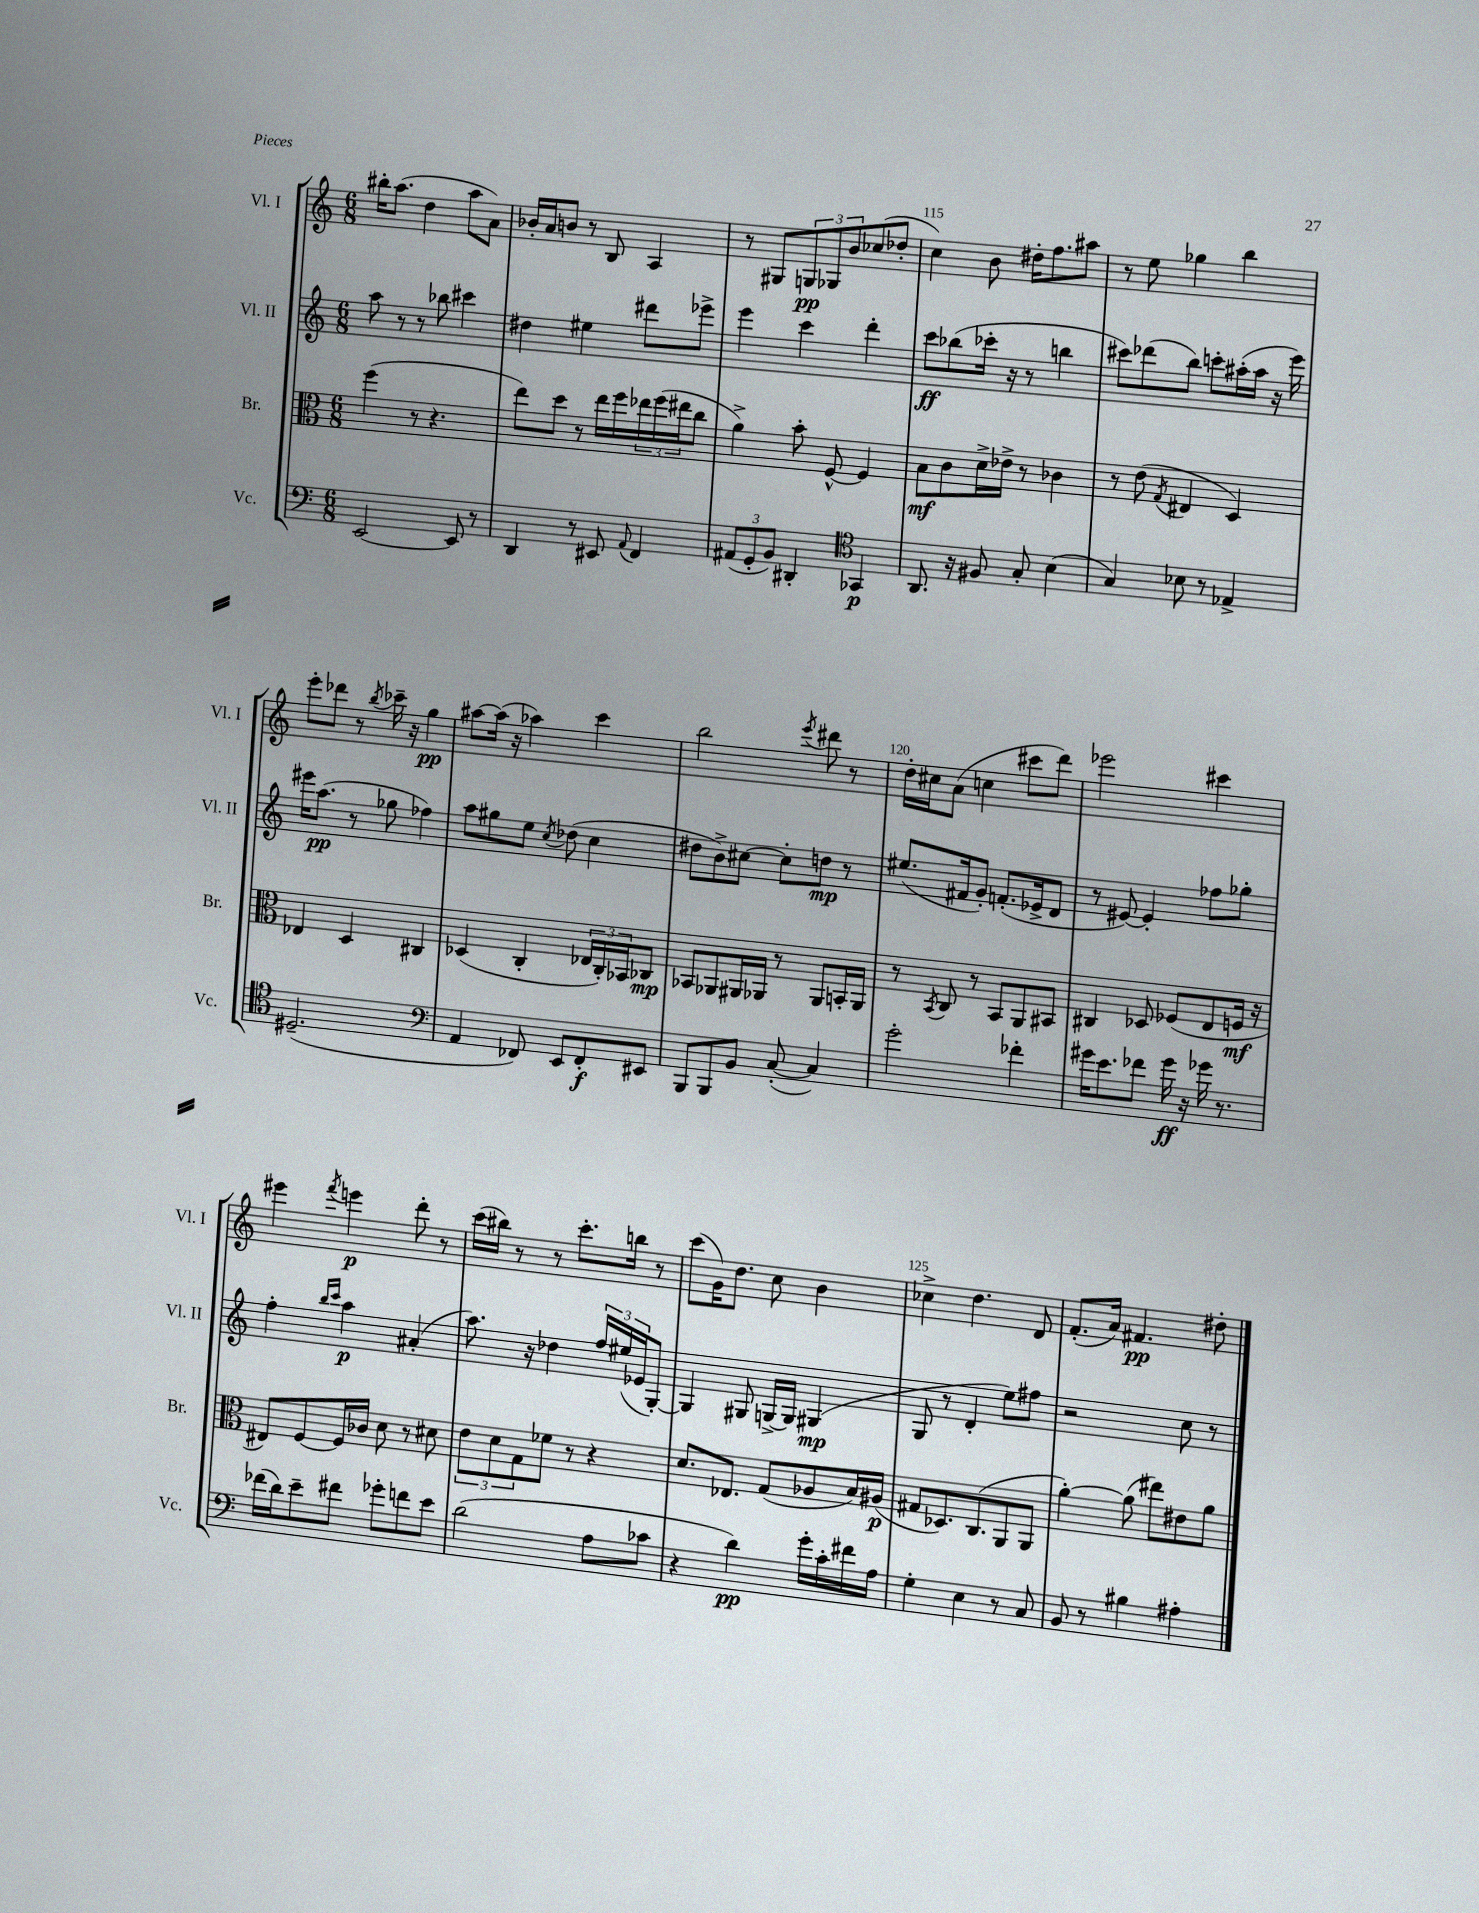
<<
\new StaffGroup <<
\new Staff = "s0" \with { instrumentName = "Vl. I" shortInstrumentName = "Vl. I" } {
    \clef treble \key c \major \numericTimeSignature \time 6/8
    bis''16-. a''8.( d''4 a''8 a'8) |
    bes'16-. a'16 b'8 r8 b8 a4 |
    r8 gis8 \tuplet 3/2 { g8\pp ges8 b'8 } ces''8( des''8-. |
    c''4) b'8 dis''16-. f''8. ais''8 |
    r8 e''8 ges''4 b''4 |
    e'''8-. des'''8 r8 \acciaccatura { b''8 } ces'''16-- r16 g''4\pp |
    ais''8~ ais''16( r16 aes''4) c'''4 |
    b''2 \acciaccatura { e'''8 } dis'''8 r8 |
    d''16-. cis''16 a'8( c''4 cis'''8 d'''8) |
    ees'''2 cis'''4 |
    eis'''4 \acciaccatura { f'''8 } e'''4\p d'''8-. r8 |
    c'''16( bis''16) r8 r8 c'''8.-. b''16 r8 |
    c'''8( g'16) d''8. c''8 b'4 |
    ces''4-> d''4. d'8 |
    f'8.-.( a'16) fis'4.\pp dis''8-. \bar "|." |
}
\new Staff = "s1" \with { instrumentName = "Vl. II" shortInstrumentName = "Vl. II" } {
    \clef treble \key c \major \numericTimeSignature \time 6/8
    a''8 r8 r8 bes''8 cis'''4 |
    dis''4 eis''4 dis'''8 ees'''8-> |
    e'''4 c'''4 d'''4-. |
    c'''8\ff bes''8( ces'''16-. r16 r8 b''4 |
    cis'''8) des'''8( b''8) c'''8-. ais''16-.( ais''16 r16 e'''16) |
    eis'''16 a''8.\pp( r8 ges''8 fes''4) |
    a''8 gis''8 e''8 \acciaccatura { c''8 } des''8( c''4 |
    dis''8 b'8->) cis''8~ cis''8-. d''8\mp r8 |
    eis''8.( fis'16 g'8-.) f'8.-.( ees'16-> d'8 |
    r8 eis'8~) eis'4-. fes''8 ges''8-. |
    f''4-. \grace { b''16 c'''16 } a''4\p ais'4-.( |
    a''8.) r16 des''4 \tuplet 3/2 { f''16 eis''16( ees'16 } g8~-.) |
    g4 gis8 g16~-> g16 gis4\mp( |
    g8 r8 d'4-. e''8) fis''8 |
    r2 c''8 r8 \bar "|." |
}
\new Staff = "s2" \with { instrumentName = "Br." shortInstrumentName = "Br." } {
    \clef alto \key c \major \numericTimeSignature \time 6/8
    f''4( r8 r4. |
    e''8) d''8 r8 e''16 f''16 \tuplet 3/2 { ees''16 f''16( eis''16 } c''8 |
    a'4->) b'8-. f8~-^ f4 |
    b8\mf c'8 d'16-> ees'16-> r8 ces'4 |
    r8 e'8( \acciaccatura { g8 } eis4 d4) |
    ees4 d4 cis4 |
    des4( c4-. \tuplet 3/2 { ees16 c16-.) bes,16 } ces8\mp |
    bes,8 aes,8 ais,16 aes,16 r8 aes,8 b,16-. aes,16 |
    r8 \acciaccatura { b,8 } c8 r8 b,8 a,8 bis,8 |
    cis4 des8 fes8( e8 f16\mf r16 |
    eis8) f8~ f16 ces'16 d'8 r8 dis'8 |
    \tuplet 3/2 { e'8 d'8 g8 } fes'8 r8 r4 |
    d'8. ees8. g8( aes8 b16) ais16\p( |
    gis8 des8.) c8.( a,8 a,8 |
    a'4~-.) a'8( eis''8) eis'8 a'8 \bar "|." |
}
\new Staff = "s3" \with { instrumentName = "Vc." shortInstrumentName = "Vc." } {
    \clef bass \key c \major \numericTimeSignature \time 6/8
    e,2~ e,8 r8 |
    d,4 r8 eis,8 \appoggiatura { a,8 } f,4 |
    \tuplet 3/2 { ais,8( g,8-. b,8) } dis,4-. \clef tenor ges,4\p |
    a,8. r16 fis8 g8-. b4( |
    g4) bes8 r8 ees4-> |
    dis2.--( |
    \clef bass a,4 fes,8) e,8 fes,8-.\f eis,8 |
    b,,8 b,,8 b,8 c8~-.( c4) |
    g'2-. fes'4-. |
    gis'16 e'8. fes'8 gis'16\ff r16 ges'16 r8. |
    fes'16( d'16) e'8-- fis'8 ges'8-. f'8 e'8 |
    d'2( a8 ces'8 |
    r4 d'4\pp) g'16-. c'16-. fis'16 a16 |
    g4-. e4 r8 c8 |
    b,8 r8 bis4 ais4-. \bar "|." |
}
>>
>>
\layout { \context { \Score currentBarNumber = #112 \override BarNumber.break-visibility = ##(#f #t #t) barNumberVisibility = #(every-nth-bar-number-visible 5) } }
